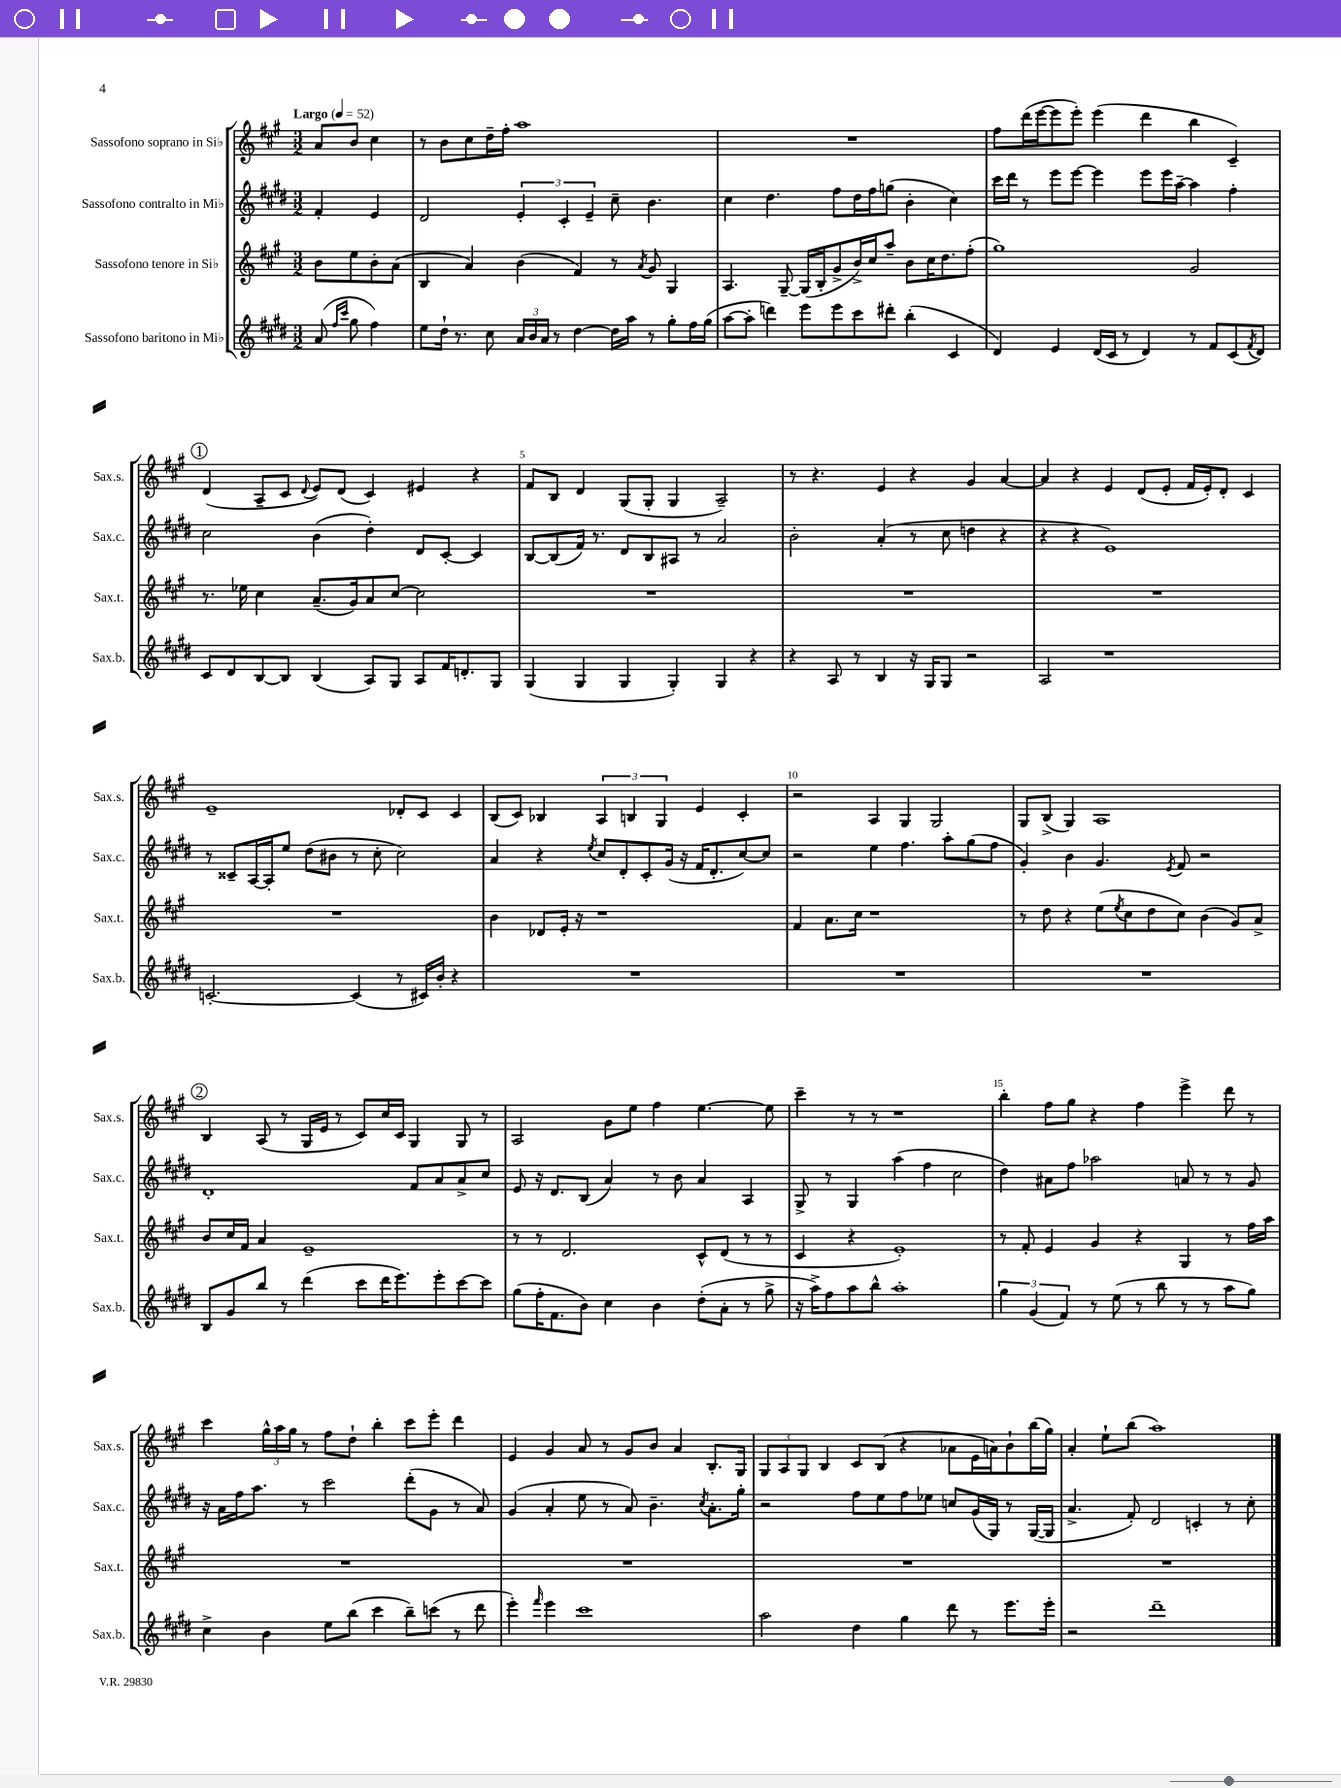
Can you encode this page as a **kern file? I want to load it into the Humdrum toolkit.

**kern	**kern	**kern	**kern
*part4	*part3	*part2	*part1
*staff4	*staff3	*staff2	*staff1
*I"Sassofono baritono in Mi♭	*I"Sassofono tenore in Si♭	*I"Sassofono contralto in Mi♭	*I"Sassofono soprano in Si♭
*I'Sax.b.	*I'Sax.t.	*I'Sax.c.	*I'Sax.s.
*clefG2	*clefG2	*clefG2	*clefG2
*k[f#c#g#d#]	*k[f#c#g#]	*k[f#c#g#d#]	*k[f#c#g#]
*M3/2	*M3/2	*M3/2	*M3/2
*MM52	*MM52	*MM52	*MM52
=	=	=	=
!	!	!	!LO:TX:a:B:t=Largo
(8a/	8b\L	4f#'/	8a/L
16qqff#/LL	.	.	.
16qqccc#/JJ	.	.	.
8gg#\	8ee\	.	8b/J
4ff#\)	8b'\	4e/	4cc#\
.	(8a\J	.	.
=1	=1	=1	=1
8ee\L	4B/	2d#/	8r
16dd#`\Jk	.	.	8b\L
8.r	.	.	.
.	4a/)	.	8cc#\
8cc#\	.	.	16dd~\L
.	.	.	16ff#'\JJ
24a/LL	(4b\	6e'/	1aa
24b/	.	.	.
24a/JJ	.	.	.
8r	.	.	.
.	.	6c#'/	.
[4dd#\	4f#/)	.	.
.	.	6e~/	.
16dd#\LL]	8r	8cc#~\	.
16aa\JJ	.	.	.
.	8qa/	.	.
8r	8g#/	4.b\	.
8gg#'\L	4G#/	.	.
16ff#\L	.	.	.
(16gg#\JJ	.	.	.
=2	=2	=2	=2
[8aa\L	4.A/	4cc#\	1.r
8aa'\J]	.	.	.
4dddn\)	.	4.dd#\	.
.	[8G#~/	.	.
8eee\L	(16G#/LL]	.	.
.	16B'/J	.	.
8eee\	8g#^/	8ff#\L	.
8ccc#\	16b^/L)	16dd#\L	.
.	16cc#/J	16ff#\J	.
8ddd#X'\J	8aa~/J	(8ggn\J	.
(4bb'\	8b\L	4b'\	.
.	16cc#\K	.	.
.	8.dd\	.	.
4c#/	.	4cc#\)	.
.	(8ff#'\J	.	.
=3	=3	=3	=3
4d#/)	1gg#)	16ccc#\LL	8ff#\L
.	.	16ddd#\JJ	.
.	.	8r	(16ddd\L
.	.	.	[16eee\J
4e/	.	8eee\L	8eee\]
.	.	[8eee\J	8eee'\J)
(16d#/LL	.	4eee\]	(4eee\
16c#/JJ	.	.	.
8r	.	.	.
4d#/)	.	8eee\L	4ddd\
.	.	16eee\L	.
.	.	[16aa~\JJ	.
8r	2g#/	4aa\]	4bb\
8f#/L	.	.	.
(8c#/	.	4ff#'\	4c#~/)
8qf#/	.	.	.
8d#/J)	.	.	.
!!LO:LB:g=z
!!LO:REH:place=s1:t=1
=4	=4	=4	=4
8c#/L	8.r	2cc#\	(4d/
8d#/	.	.	.
.	16ee-X\	.	.
[8B/	4cc#\	.	8A~/L
8B/J]	.	.	8c#/J
.	.	.	8qqd/
(4B/	(8.a~/L	(4b\	8e/L)
.	.	.	(8d/J
.	16g#/k)	.	.
8A/L)	8a/	4dd#'\)	4c#/)
8G#/J	[8cc#/J	.	.
8A/L	2cc#\]	8d#/L	4e#X/
16f#/K	.	[8c#'/J	.
8.dn'/	.	.	.
.	.	4c#/]	4r
8G#/J	.	.	.
=5	=5	=5	=5
(4G#/	1.r	[8B/L	8f#/L
.	.	(8B/]	8B/J
4G#/	.	16f#/Jk)	4d/
.	.	8.r	.
4G#/	.	8d#/L	(8G#/L
.	.	8B/	8G#'/J
4G#'/)	.	8A#X/J	4G#/
.	.	8r	.
4G#/	.	2a/	2A~/)
4r	.	.	.
=6	=6	=6	=6
4r	1.r	2b'\	8r
.	.	.	4.r
8A/	.	.	.
8r	.	.	.
4B/	.	(4a'/	4e/
16r	.	8r	4r
16G#/KL	.	.	.
8G#/J	.	8cc#\	.
2r	.	4ddn\	4g#/
.	.	4r	[4a/
=7	=7	=7	=7
2A/	1.r	4r	4a/]
.	.	4r	4r
1r	.	1e)	4e/
.	.	.	(8d/L
.	.	.	8e'/J
.	.	.	16f#/LL
.	.	.	16e'/J)
.	.	.	8d'/J
.	.	.	4c#/
!!LO:LB:g=z
=8	=8	=8	=8
[2.cn'/	1.r	8r	1e~
.	.	8c##X~/L	.
.	.	[16A/L	.
.	.	16A'/J]	.
.	.	8ee/J	.
.	.	(8dd#\L	.
.	.	8b#X\J	.
(4c/]	.	8r	.
.	.	8cc#'\	.
8r	.	2cc#\)	8d-X'/L
16c#X/LL)	.	.	8c#/J
16b'/JJ	.	.	.
4r	.	.	4c#/
=9	=9	=9	=9
1.r	4b\	4a/	(8B/L
.	.	.	8c#/J)
.	8d-X/L	4r	4B-X/
.	16e'/Jk	.	.
.	16r	.	.
.	.	8qee/	.
.	1r	8cc#/L	6A/
.	.	8d#'/	.
.	.	.	6Bn/
.	.	8c#'/	.
.	.	.	6G#/
.	.	(16g#/Jk	.
.	.	16r	.
.	.	16f#/KL	4e/
.	.	8.d#'/	.
.	.	[8cc#/)	4c#'/
.	.	8cc#/J]	.
=10	=10	=10	=10
1.r	4f#/	2r	2r
.	8.a\L	.	.
.	16cc#\Jk	.	.
.	1r	4ee\	4A/
.	.	4.ff#\	4G#/
.	.	.	2G#/
.	.	8aa'\L	.
.	.	(8gg#\	.
.	.	8ff#\J	.
=11	=11	=11	=11
1.r	8r	4g#'/)	8G#/L
.	8dd\	.	(8B^/J
.	4r	4b\	4G#/)
.	(8ee\L	4.g#/	1A
.	8qee/	.	.
.	8cc#\	.	.
.	8dd\	.	.
.	.	8qe/	.
.	8cc#\J)	8f#/	.
.	(4b\	2r	.
.	8g#/L)	.	.
.	8a^/J	.	.
!!LO:LB:g=z
!!LO:REH:place=s1:t=2
=12	=12	=12	=12
8B/L	8b/L	1d#'	4B/
8g#/	16cc#/L	.	.
.	16f#/JJ	.	.
8bb/J	4a/	.	(8A/
8r	.	.	8r
(4ddd#\	1e~	.	16G#/LL
.	.	.	16e/JJ
.	.	.	8r
8ccc#\L	.	.	8c#/L)
16ddd#\K	.	.	16cc#/L
8.eee\)	.	.	16c#/JJ
.	.	8f#/L	4G#/
8eee'\	.	8a/	.
[8ccc#\	.	8a^/	8G#/
8ccc#\J]	.	8cc#/J	8r
=13	=13	=13	=13
(8gg#\L	8r	8e/	2A/
16ff#'\K	8r	16r	.
8.f#\	.	8.d#/L	.
.	2.d/	.	.
8b\J)	.	(8B/J	.
4cc#\	.	4a/)	8g#\L
.	.	.	8ee\J
4b\	.	8r	4ff#\
.	.	8b\	.
(8dd#'\L	8c#^^/L	4a/	[4.ee\
8a'\J	(8d/J	.	.
8r	8r	4A/	.
8gg#^\	8r	.	8ee\]
=14	=14	=14	=14
16r	4c#/	8G#^/	4ccc#~\
16aa^\KL)	.	.	.
8ff#\	.	8r	.
8aa\	4r	4G#/	8r
8bb^^\J	.	.	8r
1aa'	1e')	(4aa\	1r
.	.	4ff#\	.
.	.	2cc#\	.
=15	=15	=15	=15
6gg#\	8r	4dd#\)	4bb'\
.	8f#'/	.	.
(6g#/	.	.	.
.	4e/	8a#X\L	8ff#\L
6f#/)	.	.	.
.	.	8ff#\J	8gg#\J
8r	4g#/	2aa-X\	4r
(8ee\	.	.	.
8r	4r	.	4ff#\
8bb\	.	.	.
8r	4G#/	8an/	4eee^\
8r	.	8r	.
8aa\L	8r	8r	8ddd\
8gg#\J)	16ff#\LL	8g#/	8r
.	16aa\JJ	.	.
!!LO:LB:g=z
=16	=16	=16	=16
4cc#^\	1.r	16r	4ccc#\
.	.	16a\LL	.
.	.	16ff#\J	.
.	.	8.aa\J	.
4b\	.	.	24gg#^^\LL
.	.	.	24aa\
.	.	.	24gg#\JJ
.	.	8r	8r
8ee\L	.	2ccc#\	8ff#\L
(8bb\J	.	.	8dd`\J
4ccc#\	.	.	4bb'\
8bb~\L)	.	(8ddd#'\L	8ccc#\L
(8cccn\J	.	8g#\J	8eee'\J
8r	.	8r	4ddd\
8ddd#\	.	8a/)	.
=17	=17	=17	=17
4eee'\)	1.r	(4g#/	4e/
16qqfff#/	.	.	.
4eee\	.	4a'/	4g#/
1ccc#	.	8ee\	8a/
.	.	8r	8r
.	.	8a/)	8g#/L
.	.	4.b~\	8b/J
.	.	.	4a/
.	.	8qcc#/	.
.	.	8.a'\L	8.B'/L
.	.	16gg#'\Jk	16G#/Jk
=18	=18	=18	=18
2aa\	1.r	2r	12G#/L
.	.	.	12A/
.	.	.	12G#/J
.	.	.	4B/
4dd#\	.	8ff#\L	8c#/L
.	.	8ee\	(8B/J
4gg#\	.	8ff#\	4r
.	.	8ee-X\J	.
8ddd#\	.	8ccn/L	8a-X\L
8r	.	(16g#/L	16e\L
.	.	16G#/JJ)	16an\J)
8.eee\L	.	8r	8b`\
.	.	([16G#/LL	(16bb\L
16eee'\Jk	.	16G#/JJ]	16gg#\JJ)
=19	=19	=19	=19
2r	1.r	4.a^/	4a'/
.	.	.	8ee`\L
.	.	8f#'/)	(8bb\J
1ddd#~	.	2d#/	1aa)
.	.	4cn'/	.
.	.	8r	.
.	.	8cc#'\	.
==	==	==	==
*-	*-	*-	*-
